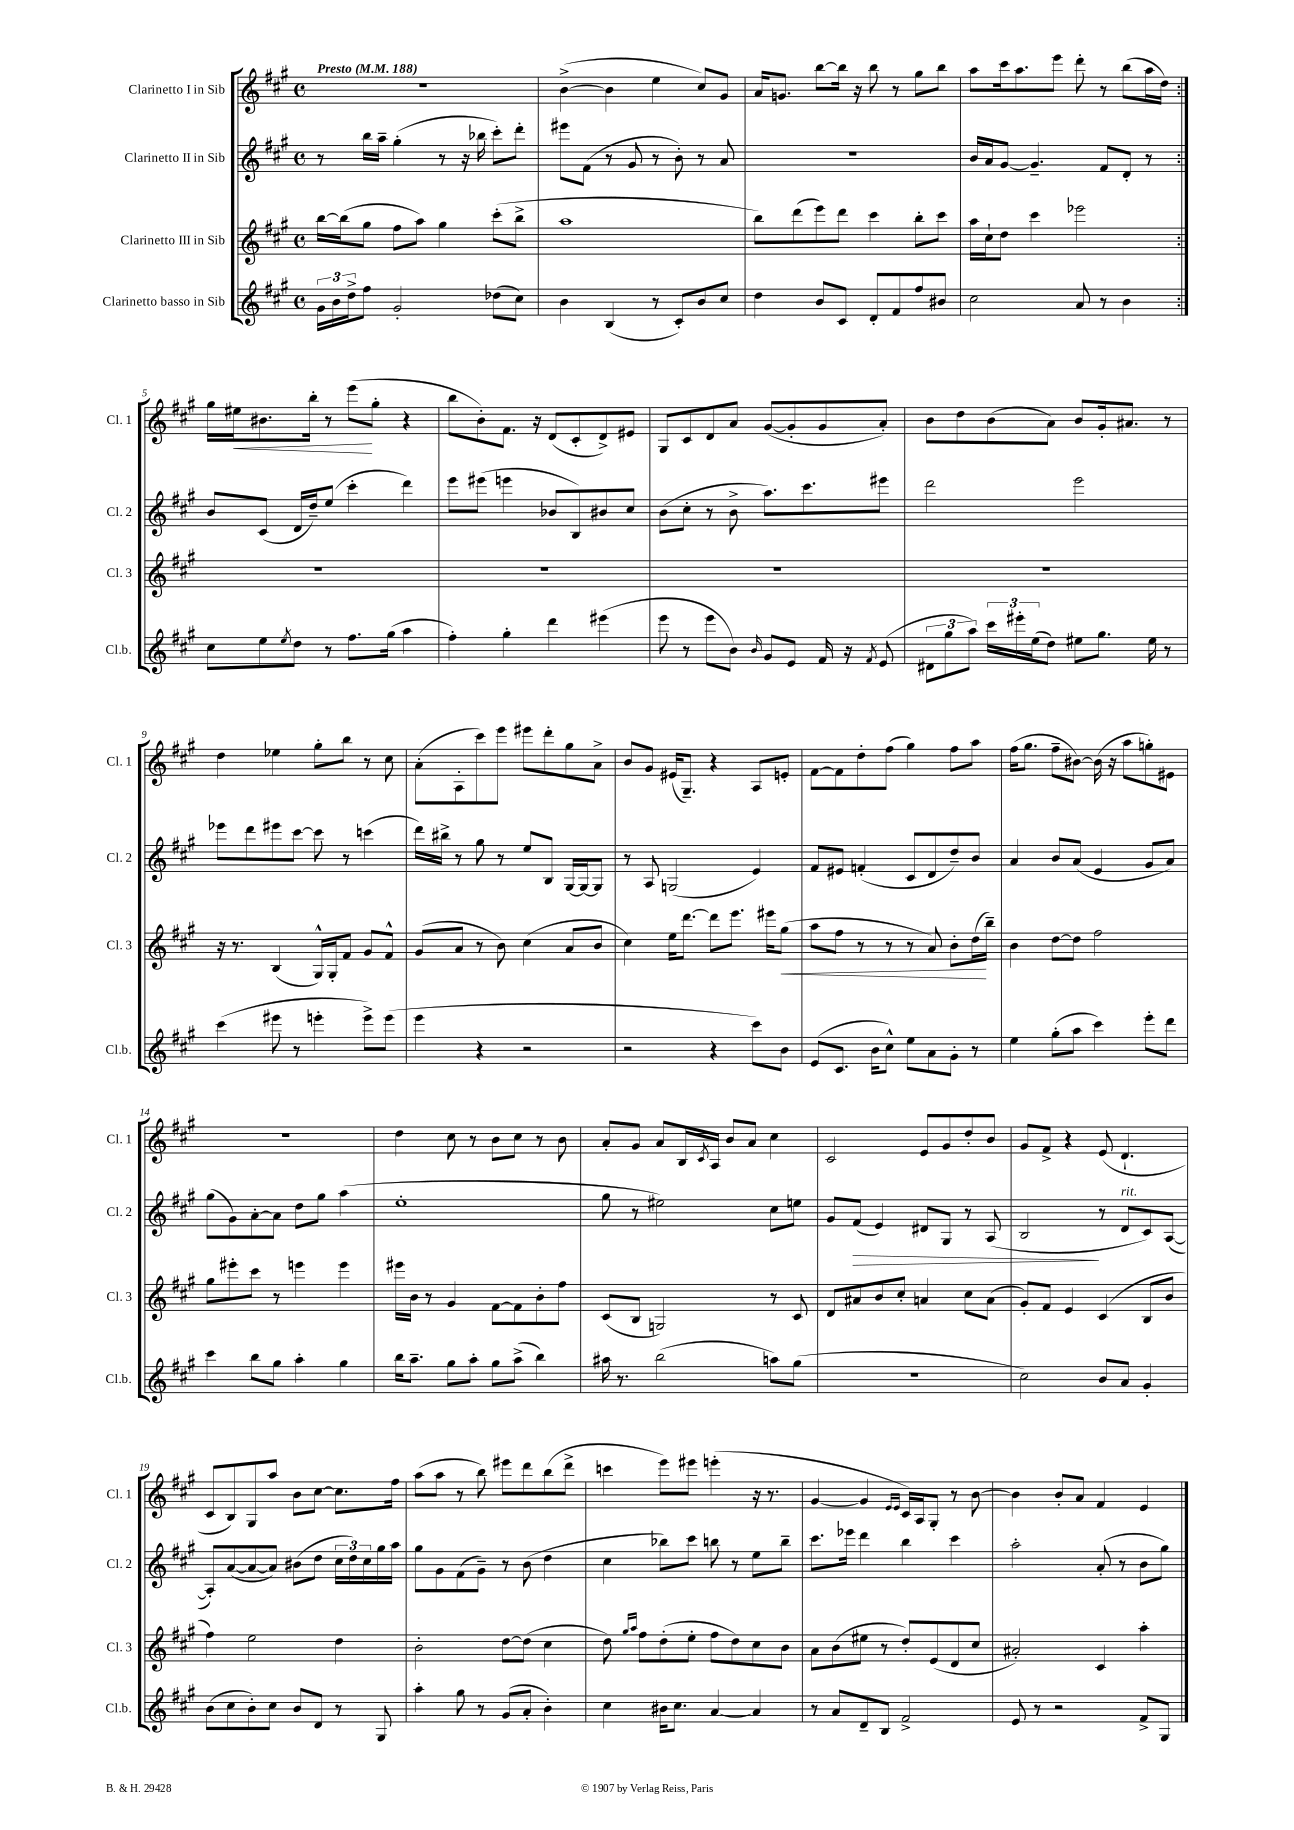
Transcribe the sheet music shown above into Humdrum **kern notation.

**kern	**kern	**dynam	**kern	**dynam	**kern	**dynam
*part4	*part3	*part3	*part2	*part2	*part1	*part1
*staff4	*staff3	*staff3	*staff2	*staff2	*staff1	*staff1
*I"Clarinetto basso in Sib	*I"Clarinetto III in Sib	*	*I"Clarinetto II in Sib	*	*I"Clarinetto I in Sib	*
*I'Cl.b.	*I'Cl. 3	*	*I'Cl. 2	*	*I'Cl. 1	*
*clefG2	*clefG2	*	*clefG2	*	*clefG2	*
*k[f#c#g#]	*k[f#c#g#]	*	*k[f#c#g#]	*	*k[f#c#g#]	*
*M4/4	*M4/4	*	*M4/4	*	*M4/4	*
*met(c)	*met(c)	*	*met(c)	*	*met(c)	*
*MM188	*MM188	*	*MM188	*	*MM188	*
=1	=1	=1	=1	=1	=1	=1
!	!	!	!	!	!LO:TX:a:B:t=Presto	!
24g#\LL	[16bb\LL	.	8r	.	1r	.
24b\	.	.	.	.	.	.
.	(16bb\J]	.	.	.	.	.
24dd^\J	.	.	.	.	.	.
8ff#\J	8gg#\J	.	16bb\LL	.	.	.
.	.	.	16aa~\JJ	.	.	.
2g#'/	8ff#\L	.	(4gg#'\	.	.	.
.	8aa\J)	.	.	.	.	.
.	4gg#\	.	8r	.	.	.
.	.	.	16r	.	.	.
.	.	.	16bb-X\	.	.	.
(8dd-X\L	(8ccc#'\L	.	8ccc#'\L)	.	.	.
8cc#\J)	8bb^\J	.	8ddd'\J	.	.	.
=2	=2	=2	=2	=2	=2	=2
4b\	1aa	.	8eee#X\L	.	([4b^\	.
.	.	.	(8f#\J	.	.	.
(4B/	.	.	8r	.	4b\]	.
.	.	.	8g#/	.	.	.
8r	.	.	8r	.	4ee\	.
8c#'/L)	.	.	8b'\)	.	.	.
8b/	.	.	8r	.	8cc#/L)	.
8cc#/J	.	.	8a/	.	8g#/J	.
=3	=3	=3	=3	=3	=3	=3
4dd\	8bb\L)	.	1r	.	16a/KL	.
.	.	.	.	.	8.gn/J	.
.	(8ddd\	.	.	.	.	.
8b/L	8eee\)	.	.	.	[8bb\L	.
8c#/J	8ddd\J	.	.	.	16bb\Jk]	.
.	.	.	.	.	16r	.
8d'/L	4ccc#\	.	.	.	8bb\	.
8f#/	.	.	.	.	8r	.
8ff#/	8bb'\L	.	.	.	8gg#\L	.
8b#X/J	8ccc#\J	.	.	.	8bb\J	.
=4	=4	=4	=4	=4	=4	=4
2cc#\	16aa\LL	.	16b/LL	.	8aa\L	.
.	16cc#`\J	.	16a/J	.	.	.
.	8dd\J	.	[8g#/J	.	16ccc#\k	.
.	.	.	.	.	8.aa\	.
.	4ccc#\	.	4.g#~/]	.	.	.
.	.	.	.	.	8eee\J	.
8a/	2eee-X\	.	.	.	8ddd'\	.
8r	.	.	8f#/L	.	8r	.
4b\	.	.	8d'/J	.	(8bb\L	.
.	.	.	8r	.	16aa\L	.
.	.	.	.	.	16dd\JJ)	.
!!LO:LB:g=z
=5:|!	=5:|!	=5:|!	=5:|!	=5:|!	=5:|!	=5:|!
8cc#\L	1r	.	8b/L	.	16gg#\LL	.
!	!	!	!	!	!	!LO:HP:b
.	.	.	.	.	16ee#X\J	<
8ee\	.	.	(8c#/J	.	8.b#X\	.
8qee/	.	.	.	.	.	.
8dd\J	.	.	16d/LL	.	.	.
.	.	.	16dd~/J)	.	16bb'\Jk	.
8r	.	.	(8ee/J	.	8r	.
8.ff#\L	.	.	4ccc#'\	.	(8eee\L	.
.	.	.	.	.	8gg#'\J	[
(16gg#\Jk	.	.	.	.	.	.
4aa\	.	.	4ddd\)	.	4r	.
=6	=6	=6	=6	=6	=6	=6
4ff#'\)	1r	.	8eee\L	.	8bb\L	.
.	.	.	(8eee#X\J	.	8b'\)	.
4gg#'\	.	.	4eeen\	.	8.f#\J	.
.	.	.	.	.	16r	.
4ddd\	.	.	8b-X/L	.	(8d/L	.
.	.	.	8B/)	.	8c#'/	.
(4eee#X\	.	.	8b#X/	.	8d^/)	.
.	.	.	8cc#/J	.	8e#X/J	.
=7	=7	=7	=7	=7	=7	=7
8eee\	1r	.	(8b\L	.	8G#/L	.
8r	.	.	8cc#'\J	.	8c#/	.
8eee\L	.	.	8r	.	8d/	.
8b\J)	.	.	8b^\	.	8a/J	.
16qqb/	.	.	.	.	.	.
8g#/L	.	.	8.aa\L)	.	([8g#/L	.
8e/J	.	.	.	.	8g#'/]	.
.	.	.	8.ccc#\	.	.	.
16f#/	.	.	.	.	8g#/	.
16r	.	.	.	.	.	.
8qf#/	.	.	.	.	.	.
(8e/	.	.	8eee#X\J	.	8a'/J)	.
=8	=8	=8	=8	=8	=8	=8
12d#X\L	1r	.	2ddd\	.	8b\L	.
12gg#\	.	.	.	.	.	.
.	.	.	.	.	8dd\	.
12aa\J)	.	.	.	.	.	.
24ccc#\LL	.	.	.	.	(8b\	.
24eee#X'\	.	.	.	.	.	.
(24ee\J	.	.	.	.	.	.
8dd\J)	.	.	.	.	8a\J)	.
8ee#X\L	.	.	2eee\	.	8b/L	.
8.gg#\J	.	.	.	.	16g#'/k	.
.	.	.	.	.	8.a#X/J	.
16ee#\	.	.	.	.	.	.
8r	.	.	.	.	8r	.
!!LO:LB:g=z
=9	=9	=9	=9	=9	=9	=9
(4ccc#\	16r	.	8eee-X\L	.	4dd\	.
.	8.r	.	.	.	.	.
.	.	.	8ddd\	.	.	.
8eee#X\	(4B/	.	8eee#X\	.	4ee-X\	.
8r	.	.	[8ccc#\J	.	.	.
4eeen'\	16G#^^/LL)	.	8ccc#\]	.	8gg#'\L	.
.	16G#'/J	.	.	.	.	.
.	8f#/J	.	8r	.	8bb\J	.
8eee^\L)	8g#/L	.	(4cccn\	.	8r	.
(8eee\J	8f#^^/J	.	.	.	8cc#\	.
=10	=10	=10	=10	=10	=10	=10
4eee\	(8g#/L	.	16ddd\LL)	.	(8a'\L	.
.	.	.	16bb#X^\JJ	.	.	.
.	8a/J	.	8r	.	8A'\	.
4r	8r	.	8gg#\	.	8ccc#\)	.
.	8b\)	.	8r	.	8eee\J	.
2r	(4cc#\	.	8ee/L	.	8eee#X\L	.
.	.	.	8B/J	.	8ddd'\	.
.	8a/L	.	[16G#/LL	.	8gg#\	.
.	.	.	16G#/J_	.	.	.
.	8b/J	.	8G#/J]	.	8a^\J	.
=11	=11	=11	=11	=11	=11	=11
2r	4cc#\)	.	8r	.	8b/L	.
.	.	.	8A/	.	8g#/J	.
.	16ee\KL	.	(2Gn/	.	(16e#X/KL	.
.	[8.ddd\J	.	.	.	8.G#~/J)	.
4r	8ddd\L]	.	.	.	4r	.
.	8.eee\J	.	.	.	.	.
8ccc#\L)	.	.	4e/)	.	8A/L	.
.	16eee#X\KL	.	.	.	.	.
!	!	!LO:HP:b	!	!	!	!
8b\J	(8gg#\J	<	.	.	8en'/J	.
=12	=12	=12	=12	=12	=12	=12
(8e/L	8aa\L	.	8f#/L	.	[8f#\L	.
8.c#/J	8ff#\J	.	8e#X/J	.	8f#\]	.
.	8r	.	(4fn'/	.	8dd'\	.
16b\KL	.	.	.	.	.	.
8cc#^^\J)	8r	.	.	.	(8ff#\J	.
8ee\L	8r	.	8c#/L	.	4gg#\)	.
8a\	8a/)	.	8d/	.	.	.
8g#'\J	8b'\L	.	8dd~/)	.	8ff#\L	.
8r	(16dd\L	.	8b/J	.	8aa\J	.
.	16bb~\JJ)	[	.	.	.	.
=13	=13	=13	=13	=13	=13	=13
4ee\	4b\	.	4a/	.	(16ff#\KL	.
.	.	.	.	.	8.gg#\J	.
(8gg#'\L	[8dd\L	.	8b/L	.	8ff#~\L	.
8aa\J	8dd\J]	.	(8a/J	.	[8b#X\J)	.
4ccc#\)	2ff#\	.	4e/	.	(16b#\]	.
.	.	.	.	.	16r	.
.	.	.	.	.	8aa\L	.
8eee'\L	.	.	8g#/L	.	8ggn'\)	.
8ddd\J	.	.	8a/J)	.	8e#X\J	.
!!LO:LB:g=z
=14	=14	=14	=14	=14	=14	=14
4ccc#\	8gg#\L	.	(8gg#\L	.	1r	.
.	8eee#X'\	.	8g#\)	.	.	.
8bb\L	8ccc#\J	.	[8a'\	.	.	.
8gg#\J	8r	.	8a\J]	.	.	.
4aa'\	4eeen\	.	8dd\L	.	.	.
.	.	.	8gg#\J	.	.	.
4gg#\	4eee\	.	(4aa\	.	.	.
=15	=15	=15	=15	=15	=15	=15
16bb\KL	16eee#X\LL	.	1ee'	.	4dd\	.
8.aa~\J	16b\JJ	.	.	.	.	.
.	8r	.	.	.	.	.
8gg#\L	4g#/	.	.	.	8cc#\	.
8aa'\J	.	.	.	.	8r	.
8gg#\L	[8f#\L	.	.	.	8b\L	.
(8aa^\J	8f#\]	.	.	.	8cc#\J	.
4bb\)	8b'\	.	.	.	8r	.
.	8ff#\J	.	.	.	8b\	.
=16	=16	=16	=16	=16	=16	=16
16aa#X\	(8c#/L	.	8gg#\	.	8a'/L	.
8.r	.	.	.	.	.	.
.	8B/J	.	8r	.	8g#/J	.
(2bb\	2Gn/)	.	2ee#X\)	.	8a/L	.
.	.	.	.	.	16B/L	.
.	.	.	.	.	8qc#/	.
.	.	.	.	.	16A/JJ	.
.	.	.	.	.	8b/L	.
.	.	.	.	.	8a/J	.
8aan\L)	8r	.	8cc#\L	.	4cc#\	.
(8gg#\J	8c#/	.	8een\J	.	.	.
=17	=17	=17	=17	=17	=17	=17
1r	8d/L	.	8g#/L	.	2c#/	.
!	!	!	!	!LO:HP:b	!	!
.	8a#X/	.	(8f#/J	>	.	.
.	8b/	.	4e/)	.	.	.
.	8cc#'/J	.	.	.	.	.
.	4an/	.	8d#X/L	.	8e/L	.
.	.	.	8G#/J	.	8g#/	.
.	8cc#\L	.	8r	.	8dd'/	.
.	(8a\J	.	(8A/	.	8b/J	.
=18	=18	=18	=18	=18	=18	=18
2cc#\)	8g#'/L)	.	2B/	.	8g#/L	.
.	8f#/J	.	.	.	8f#^/J	.
.	4e/	.	.	.	4r	.
8b/L	(4c#/	.	8r	]	(8e/	.
!	!	!	!LO:TX:a:i:t=rit.	!	!	!
8a/J	.	.	8d/L	.	4.d`/	.
4g#'/	8B/L	.	8c#/)	.	.	.
.	8b/J	.	([8A/J	.	.	.
!!LO:LB:g=z
=19	=19	=19	=19	=19	=19	=19
(8b\L	4ff#\)	.	8A'/L])	.	8c#/L	.
8cc#\	.	.	([8a/	.	8B/)	.
8b'\)	2ee\	.	8a/_	.	8G#/	.
8cc#\J	.	.	8a/J])	.	8aa/J	.
8b/L	.	.	(8b#X\L	.	8b\L	.
8d/J	.	.	8dd\J	.	[8cc#\J	.
8r	4dd\	.	24cc#\LL	.	8.cc#\L]	.
.	.	.	24dd\)	.	.	.
.	.	.	24cc#\	.	.	.
8G#/	.	.	16gg#\	.	.	.
.	.	.	16aa\JJ	.	16ff#\Jk	.
=20	=20	=20	=20	=20	=20	=20
4aa'\	2b'\	.	8gg#\L	.	(8aa\L	.
.	.	.	8g#\	.	8aa\J	.
8gg#\	.	.	(8f#\	.	8r	.
8r	.	.	8g#~\J)	.	8bb\)	.
(8g#/L	[8dd\L	.	8r	.	8eee#X\L	.
8a'/J	(8dd\J]	.	(8b\	.	8ddd\	.
4b'\)	4cc#\	.	4dd\	.	(8bb\	.
.	.	.	.	.	8ddd^\J	.
=21	=21	=21	=21	=21	=21	=21
4cc#\	8dd\)	.	4cc#\	.	4cccn\	.
.	16qqgg#/LL	.	.	.	.	.
.	16qqaa/JJ	.	.	.	.	.
.	8ff#\L	.	.	.	.	.
16b#X\KL	(8dd'\	.	8bb-X\L)	.	8eee\L)	.
8.cc#\J	.	.	.	.	.	.
.	8ee'\J	.	8ccc#\J	.	8eee#X\J	.
[4a/	8ff#\L	.	8bbn\	.	(4eeen'\	.
.	8dd\)	.	8r	.	.	.
4a/]	8cc#\	.	8ee\L	.	16r	.
.	.	.	.	.	8.r	.
.	8b\J	.	8bb~\J	.	.	.
=22	=22	=22	=22	=22	=22	=22
8r	8a\L	.	8.ccc#\L	.	[4g#/	.
8a/L	(8b\	.	.	.	.	.
.	.	.	16eee-X\Jk	.	.	.
8d~/	8ee#X\J	.	4ddd\	.	4g#/]	.
8B/J	8r	.	.	.	.	.
.	.	.	.	.	16qqe/LL	.
.	.	.	.	.	16qqe/JJ	.
2f#^/	8dd'/L)	.	4bb\	.	16c#/LL)	.
.	.	.	.	.	16A/J	.
.	(8e/	.	.	.	8G#'/J	.
.	8d/	.	4ccc#\	.	8r	.
.	8cc#/J	.	.	.	[8b\	.
=23	=23	=23	=23	=23	=23	=23
8e/	2a#X'/)	.	2aa'\	.	4b\]	.
8r	.	.	.	.	.	.
2r	.	.	.	.	8b'/L	.
.	.	.	.	.	8a/J	.
.	4c#/	.	(8a'/	.	4f#/	.
.	.	.	8r	.	.	.
8f#^/L	4aa'\	.	8b\L	.	4e/	.
8G#/J	.	.	8gg#\J)	.	.	.
==	==	==	==	==	==	==
*-	*-	*-	*-	*-	*-	*-
